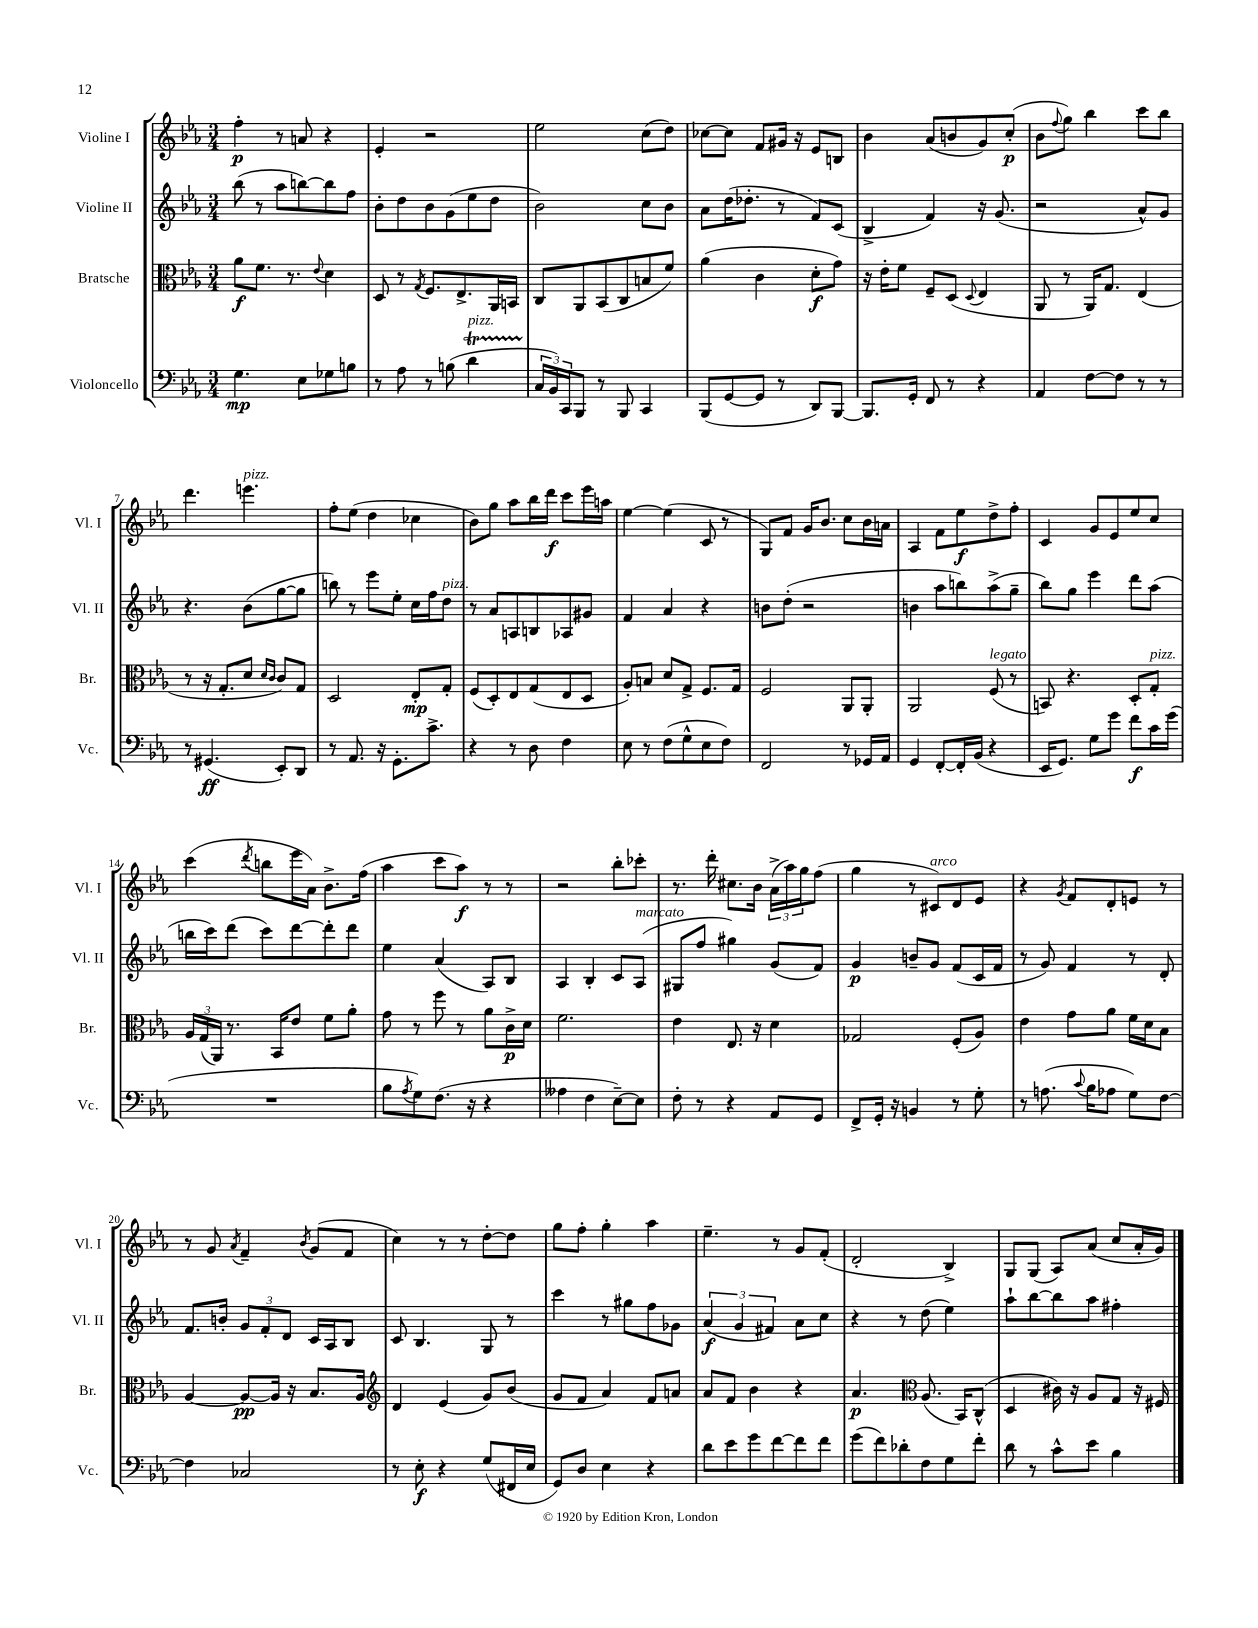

**kern	**dynam	**kern	**dynam	**kern	**dynam	**kern	**dynam
*part4	*part4	*part3	*part3	*part2	*part2	*part1	*part1
*staff4	*staff4	*staff3	*staff3	*staff2	*staff2	*staff1	*staff1
*I"Violoncello	*	*I"Bratsche	*	*I"Violine II	*	*I"Violine I	*
*I'Vc.	*	*I'Br.	*	*I'Vl. II	*	*I'Vl. I	*
*clefF4	*	*clefC3	*	*clefG2	*	*clefG2	*
*k[b-e-a-]	*	*k[b-e-a-]	*	*k[b-e-a-]	*	*k[b-e-a-]	*
*M3/4	*	*M3/4	*	*M3/4	*	*M3/4	*
=1	=1	=1	=1	=1	=1	=1	=1
4.G\	mp	8a-\L	f	(8bb-\	.	4ff'\	p
.	.	8.f\J	.	8r	.	.	.
.	.	.	.	8aa-\L	.	8r	.
.	.	8.r	.	.	.	.	.
8E-\L	.	.	.	[8bbn\)	.	8an/	.
.	.	8qqe-/	.	.	.	.	.
8G-X\	.	4d\	.	8bb\]	.	4r	.
8Bn\J	.	.	.	8ff\J	.	.	.
=2	=2	=2	=2	=2	=2	=2	=2
8r	.	8D/	.	8b-'\L	.	4e-'/	.
8A-\	.	8r	.	8dd\	.	.	.
.	.	8qG/	.	.	.	.	.
8r	.	8.F/L	.	8b-\	.	2r	.
(8Bn\	.	.	.	(8g\	.	.	.
.	.	8.E-^/	.	.	.	.	.
!LO:TX:a:i:t=pizz.	!	!	!	!	!	!	!
4dt\	.	.	.	8ee-\	.	.	.
.	.	16AA-/L	.	8dd\J	.	.	.
.	.	16BBn/JJ	.	.	.	.	.
=3	=3	=3	=3	=3	=3	=3	=3
24C/LL	.	8C/L	.	2b-\)	.	2ee-\	.
24BB-/)	.	.	.	.	.	.	.
24CC/J	.	.	.	.	.	.	.
8BBB-/J	.	8AA-/	.	.	.	.	.
8r	.	(8BB-/	.	.	.	.	.
8BBB-/	.	8C/	.	.	.	.	.
4CC/	.	8Bn/	.	8cc\L	.	(8cc\L	.
.	.	8f/J)	.	8b-\J	.	8dd\J)	.
=4	=4	=4	=4	=4	=4	=4	=4
(8BBB-/L	.	(4a-\	.	8a-\L	.	[8cc-X\L	.
[8GG/	.	.	.	(16dd\K	.	8cc-\J]	.
.	.	.	.	8.dd-X'\J	.	.	.
8GG/J]	.	4c\	.	.	.	8f/L	.
8r	.	.	.	8r	.	16g#X/Jk	.
.	.	.	.	.	.	16r	.
8DD/L)	.	8d'\L	f	8f/L)	.	8e-/L	.
[8BBB-/J	.	8g\J)	.	(8c/J	.	8Bn/J	.
=5	=5	=5	=5	=5	=5	=5	=5
8.BBB-/L]	.	16r	.	4B-^/	.	4b-\	.
.	.	16e-'\KL	.	.	.	.	.
.	.	8f\J	.	.	.	.	.
16GG'/Jk	.	.	.	.	.	.	.
8FF/	.	8F~/L	.	4f/)	.	(8a-/L	.
8r	.	(8D/J	.	.	.	8bn/	.
.	.	8qqD/	.	.	.	.	.
4r	.	4E-/	.	16r	.	8g/)	.
.	.	.	.	(8.g/	.	.	.
.	.	.	.	.	.	(8cc'/J	p
=6	=6	=6	=6	=6	=6	=6	=6
4AA-/	.	8AA-/	.	2r	.	8b-\L	.
.	.	.	.	.	.	8qqff/	.
.	.	8r	.	.	.	8gg\J)	.
[8F\L	.	16AA-/KL)	.	.	.	4bb-\	.
.	.	8.G/J	.	.	.	.	.
8F\J]	.	.	.	.	.	.	.
8r	.	(4E-/	.	8a-^^/L)	.	8ccc\L	.
8r	.	.	.	8g/J	.	8bb-\J	.
!!LO:LB:g=z
=7	=7	=7	=7	=7	=7	=7	=7
8r	.	8r	.	4.r	.	4.ddd\	.
(4.GG#X/	ff	16r	.	.	.	.	.
.	.	8.G'/L	.	.	.	.	.
!	!	!	!	!	!	!LO:TX:a:i:t=pizz.	!
.	.	8d/J	.	(8b-\L	.	4.eeen\	.
.	.	16qqd/LL	.	.	.	.	.
.	.	16qqc/JJ	.	.	.	.	.
8EE-'/L)	.	8c/L)	.	[8gg\	.	.	.
8DD/J	.	8G/J	.	8gg\J]	.	.	.
=8	=8	=8	=8	=8	=8	=8	=8
8r	.	2D/	.	8bbn\)	.	8ff'\L	.
8.AA-/	.	.	.	8r	.	(8ee-\J	.
.	.	.	.	8eee-\L	.	4dd\	.
16r	.	.	.	.	.	.	.
8.GG'\L	.	.	.	8ee-'\J	.	.	.
.	.	8E-'/L	mp	16cc\LL	.	4cc-X\	.
8.c^\J	.	.	.	16ff\J	.	.	.
!	!	!	!	!LO:TX:a:i:t=pizz.	!	!	!
.	.	8G'/J	.	8dd\J	.	.	.
=9	=9	=9	=9	=9	=9	=9	=9
4r	.	(8F/L	.	8r	.	8b-\L)	.
.	.	8D'/)	.	8a-/L	.	8gg\J	.
8r	.	8E-/	.	8An/	.	8aa-\L	.
8D\	.	(8G/	.	8Bn/	.	16bb-\L	.
.	.	.	.	.	.	16ddd\JJ	f
4F\	.	8E-/	.	8A-X/	.	8ccc\L	.
.	.	8D/J	.	8g#X/J	.	16eee-\L	.
.	.	.	.	.	.	16aan\JJ	.
=10	=10	=10	=10	=10	=10	=10	=10
8E-\	.	8A-'/L)	.	4f/	.	[4ee-\	.
8r	.	8Bn/J	.	.	.	.	.
(8F\L	.	8d/L	.	4a-/	.	(4ee-\]	.
8G^^\	.	8G^/J	.	.	.	.	.
8E-\	.	8.F/L	.	4r	.	8c/	.
8F\J)	.	.	.	.	.	8r	.
.	.	16G/Jk	.	.	.	.	.
=11	=11	=11	=11	=11	=11	=11	=11
2FF/	.	2F/	.	8bn\L	.	8G/L)	.
.	.	.	.	(8dd'\J	.	8f/J	.
.	.	.	.	2r	.	16g/KL	.
.	.	.	.	.	.	8.b-/J	.
8r	.	8AA-/L	.	.	.	8cc\L	.
16GG-X/LL	.	8AA-'/J	.	.	.	16b-\L	.
16AA-/JJ	.	.	.	.	.	16an\JJ	.
=12	=12	=12	=12	=12	=12	=12	=12
4GG/	.	2AA-/	.	4bn\	.	4A-/	.
[8FF'/L	.	.	.	8aa-\L	.	8f\L	.
16FF'/L]	.	.	.	8bbn\)	.	8ee-\	f
(16BB-/JJ	.	.	.	.	.	.	.
!	!	!LO:TX:a:i:t=legato	!	!	!	!	!
4r	.	(8F/	.	(8aa-^\	.	8dd^\	.
.	.	8r	.	8gg~\J	.	8ff'\J	.
=13	=13	=13	=13	=13	=13	=13	=13
16EE-/KL	.	8BBn/)	.	8bb-\L)	.	4c/	.
8.GG/J)	.	.	.	.	.	.	.
.	.	4.r	.	8gg\J	.	.	.
8G\L	.	.	.	4eee-\	.	8g/L	.
8g\J	.	.	.	.	.	8e-/	.
8f\L	f	8D'/L	.	8ddd\L	.	8ee-/	.
!	!	!LO:TX:a:i:t=pizz.	!	!	!	!	!
16c\L	.	8G'/J	.	(8aa-\J	.	8cc/J	.
(16g\JJ	.	.	.	.	.	.	.
!!LO:LB:g=z
=14	=14	=14	=14	=14	=14	=14	=14
2.r	.	24A-/LL	.	16bbn\LL	.	(4ccc\	.
.	.	(24G/	.	.	.	.	.
.	.	.	.	16ccc\J)	.	.	.
.	.	24AA-/JJ)	.	.	.	.	.
.	.	8.r	.	(8ddd\J	.	.	.
.	.	.	.	.	.	8qddd/	.
.	.	.	.	8ccc\L)	.	8bbn\L	.
.	.	16BB-/KL	.	.	.	.	.
.	.	8e-/J	.	[8ddd\	.	16eee-\L	.
.	.	.	.	.	.	16a-\JJ)	.
.	.	8f\L	.	8ddd'\]	.	8.b-^\L	.
.	.	8a-'\J	.	8ddd\J	.	.	.
.	.	.	.	.	.	(16ff\Jk	.
=15	=15	=15	=15	=15	=15	=15	=15
8B-\L	.	8g\	.	4ee-\	.	4aa-\	.
8qA-/	.	.	.	.	.	.	.
8G\)	.	8r	.	.	.	.	.
(8.F\J	.	8ff\	.	(4a-/	.	8ccc\L	.
.	.	8r	.	.	.	8aa-\J)	f
16r	.	.	.	.	.	.	.
4r	.	8a-\L	.	8A-/L)	.	8r	.
.	.	16c^\L	p	8B-/J	.	8r	.
.	.	16d\JJ	.	.	.	.	.
=16	=16	=16	=16	=16	=16	=16	=16
4A--X\	.	2.f\	.	4A-/	.	2r	.
4F\	.	.	.	4B-'/	.	.	.
[8E-~\L)	.	.	.	8c/L	.	8bb-'\L	.
!	!	!	!	!LO:TX:a:i:t=marcato	!	!	!
8E-\J]	.	.	.	(8A-/J	.	8ccc-X'\J	.
=17	=17	=17	=17	=17	=17	=17	=17
8F'\	.	4e-\	.	8G#X/L	.	8.r	.
8r	.	.	.	8ff/J	.	.	.
.	.	.	.	.	.	16ddd'\	.
4r	.	8.E-/	.	4gg#X\)	.	8.cc#X\L	.
.	.	16r	.	.	.	16b-\Jk	.
8AA-/L	.	4d\	.	(8g/L	.	(24a-^\LL	.
.	.	.	.	.	.	24aa-\)	.
.	.	.	.	.	.	24gg\J	.
8GG/J	.	.	.	8f/J)	.	(8ff\J	.
=18	=18	=18	=18	=18	=18	=18	=18
8FF^/L	.	2G-X/	.	4g/	p	4gg\	.
16GG'/Jk	.	.	.	.	.	.	.
16r	.	.	.	.	.	.	.
4BBn/	.	.	.	8bn~/L	.	8r	.
!	!	!	!	!	!	!LO:TX:a:i:t=arco	!
.	.	.	.	8g/J	.	8c#X/L)	.
8r	.	(8F'/L	.	(8f/L	.	8d/	.
8G'\	.	8A-/J)	.	16c/L	.	8e-/J	.
.	.	.	.	16f/JJ	.	.	.
=19	=19	=19	=19	=19	=19	=19	=19
8r	.	4e-\	.	8r	.	4r	.
(8.An\	.	.	.	8g/)	.	.	.
.	.	.	.	.	.	8qg/	.
.	.	8g\L	.	4f/	.	8f/L	.
8qqc/	.	.	.	.	.	.	.
16B-\KL	.	.	.	.	.	.	.
8A-X\J	.	8a-\J	.	.	.	8d'/	.
8G\L)	.	16f\LL	.	8r	.	8en/J	.
.	.	16d\J	.	.	.	.	.
[8F\J	.	8B-\J	.	8d'/	.	8r	.
!!LO:LB:g=z
=20	=20	=20	=20	=20	=20	=20	=20
4F\]	.	[4A-/	.	8.f/L	.	8r	.
.	.	.	.	.	.	8g/	.
.	.	.	.	16bn'/Jk	.	.	.
.	.	.	.	.	.	8qa-/	.
2C-X/	.	8A-/L_	pp	12g/L	.	4f~/	.
.	.	.	.	12f'/	.	.	.
.	.	16A-/Jk]	.	.	.	.	.
.	.	.	.	12d/J	.	.	.
.	.	16r	.	.	.	.	.
.	.	.	.	.	.	8qb-/	.
.	.	8.B-/L	.	16c/LL	.	(8g/L	.
.	.	.	.	16A-/J	.	.	.
.	.	.	.	8B-/J	.	8f/J	.
.	.	16A-/Jk	.	.	.	.	.
=21	=21	=21	=21	=21	=21	=21	=21
*	*	*clefG2	*	*	*	*	*
8r	.	4d/	.	8c/	.	4cc\)	.
8E-'\	f	.	.	4.B-/	.	.	.
4r	.	(4e-/	.	.	.	8r	.
.	.	.	.	.	.	8r	.
(8G/L	.	8g/L)	.	8G/	.	[8dd'\L	.
16FF#X/L	.	(8b-/J	.	8r	.	8dd\J]	.
16E-/JJ	.	.	.	.	.	.	.
=22	=22	=22	=22	=22	=22	=22	=22
8GG/L)	.	8g/L	.	4ccc\	.	8gg\L	.
8D/J	.	8f/J	.	.	.	8ff'\J	.
4E-\	.	4a-/)	.	8r	.	4gg'\	.
.	.	.	.	8gg#X\L	.	.	.
4r	.	8f/L	.	8ff\	.	4aa-\	.
.	.	8an/J	.	8g-X\J	.	.	.
=23	=23	=23	=23	=23	=23	=23	=23
8d\L	.	8a-/L	.	(6a-/	f	4.ee-~\	.
8e-\	.	8f/J	.	.	.	.	.
.	.	.	.	6g/	.	.	.
8g\	.	4b-\	.	.	.	.	.
.	.	.	.	6f#X/)	.	.	.
[8f\	.	.	.	.	.	8r	.
8f\]	.	4r	.	8a-\L	.	8g/L	.
8f\J	.	.	.	8cc\J	.	(8f'/J	.
=24	=24	=24	=24	=24	=24	=24	=24
(8g\L	.	4.a-/	p	4r	.	2d'/	.
8f\)	.	.	.	.	.	.	.
8d-X'\	.	.	.	8r	.	.	.
*	*	*clefC3	*	*	*	*	*
8F\	.	(8.A-/	.	(8dd\	.	.	.
8G\	.	.	.	4ee-\)	.	4B-^/)	.
.	.	16BB-/KL)	.	.	.	.	.
8f'\J	.	(8C^^/J	.	.	.	.	.
=25	=25	=25	=25	=25	=25	=25	=25
8d\	.	4D/	.	8aa-`\L	.	8G/L	.
8r	.	.	.	[8bb-\	.	(8G/J	.
8c^^\L	.	16c#X\)	.	8bb-\]	.	8A-/L)	.
.	.	16r	.	.	.	.	.
8e-\J	.	8A-/L	.	8aa-\J	.	(8a-/J	.
4B-\	.	8G/J	.	4ff#X'\	.	8cc/L	.
.	.	16r	.	.	.	16a-'/L	.
.	.	16F#X/	.	.	.	16g/JJ)	.
==	==	==	==	==	==	==	==
*-	*-	*-	*-	*-	*-	*-	*-
